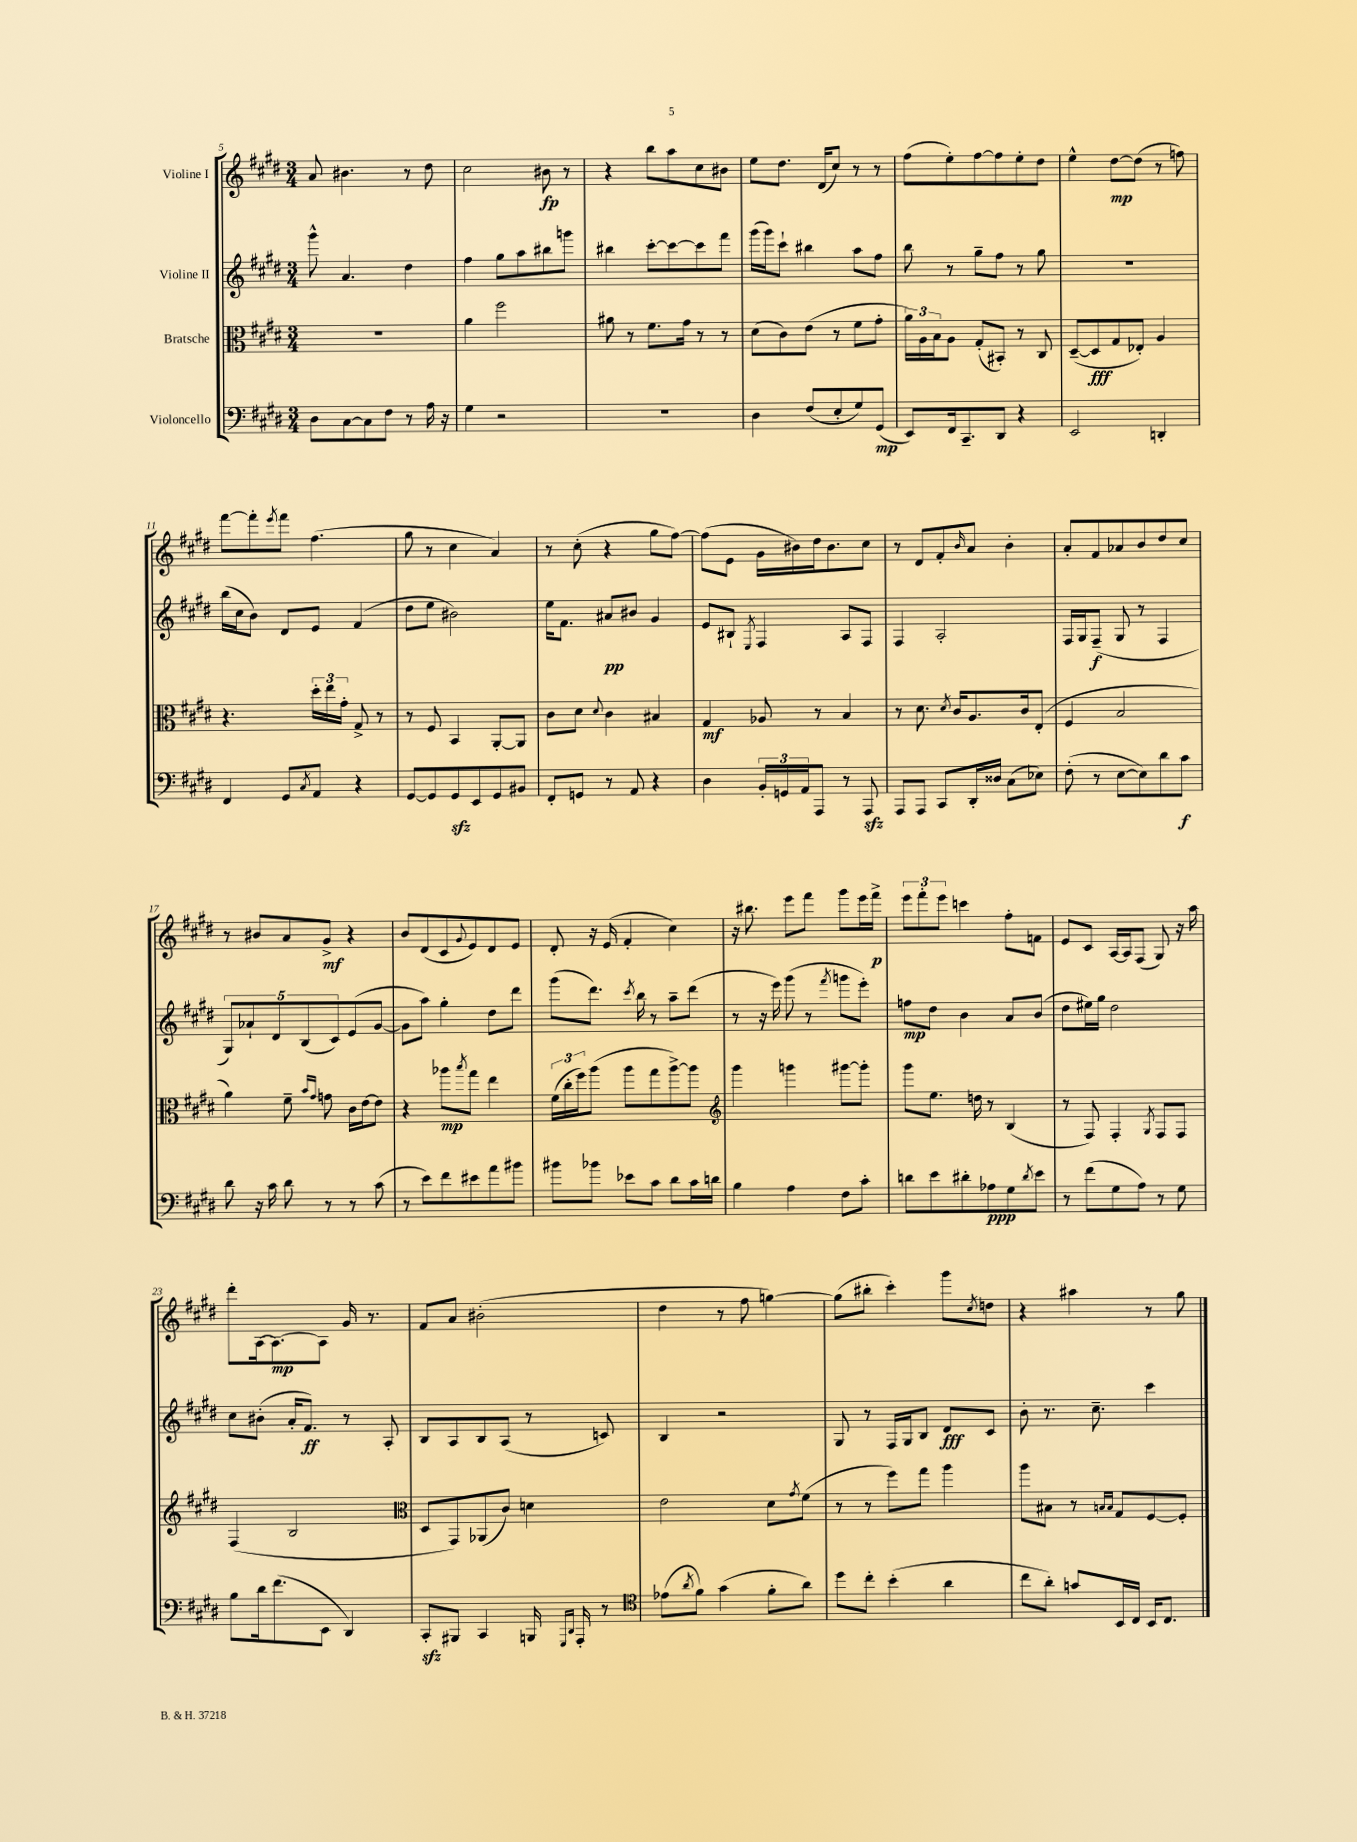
<<
\new StaffGroup <<
\new Staff = "s0" \with { instrumentName = "Violine I" } {
    \clef treble \key e \major \numericTimeSignature \time 3/4
    a'8 bis'4. r8 dis''8 |
    cis''2 bis'8\fp r8 |
    r4 b''8 a''8 cis''8 bis'8 |
    e''8 dis''8. dis'16( cis''8) r8 r8 |
    fis''8( e''8-.) fis''8~ fis''8 e''8-. dis''8 |
    e''4-^ dis''8~\mp dis''8( r8 f''8) |
    fis'''8~ fis'''8-. \acciaccatura { e'''8 } fis'''8 fis''4.( |
    gis''8 r8 cis''4 a'4) |
    r8 cis''8-.( r4 gis''8 fis''8~) |
    fis''8( e'8 gis'16 bis'16) dis''16 bis'8. cis''8 |
    r8 dis'8 fis'8-. \grace { b'16 } a'8 b'4-. |
    a'8-. fis'8 aes'8 b'8 dis''8 cis''8 |
    r8 bis'8 a'8 gis'8->\mf r4 |
    b'8 dis'8( cis'8 \appoggiatura { gis'8 } e'8) dis'8 e'8 |
    dis'8-. r16 e'16( fis'4-. cis''4) |
    r16 bis''8. e'''8 fis'''8 gis'''8 e'''16 fis'''16->\p |
    \tuplet 3/2 { e'''8 fis'''8-. e'''8 } c'''4 fis''8-. f'8 |
    e'8 cis'8 a16~ a16 fis8( gis8) r16 a''16 |
    dis'''8-. a16~ a8.~\mp a8 gis'16 r8. |
    fis'8 a'8 bis'2-.( |
    dis''4 r8 fis''8 g''4~) |
    g''8( bis''8-. cis'''4-.) gis'''8 \acciaccatura { cis''8 } d''8 |
    r4 ais''4 r8 gis''8 \bar "|." |
}
\new Staff = "s1" \with { instrumentName = "Violine II" } {
    \clef treble \key e \major \numericTimeSignature \time 3/4
    gis'''8-^ a'4. dis''4 |
    fis''4 gis''8 a''8 bis''8 g'''8 |
    bis''4 cis'''8~-. cis'''8~ cis'''8 fis'''8 |
    gis'''16( gis'''16) cis'''8-! bis''4 a''8 fis''8 |
    b''8 r8 gis''8-- fis''8 r8 gis''8 |
    R2. |
    b''16( cis''16 b'8) dis'8 e'8 fis'4( |
    dis''8 e''8 bis'2) |
    e''16 fis'8. ais'8\pp bis'8 gis'4 |
    e'8 bis8-! \acciaccatura { e8 } fis4 a8 fis8 |
    fis4 a2-. |
    fis16 gis16 fis8--\f( gis8 r8 fis4 |
    \tuplet 5/4 { gis8) aes'8-! dis'8 b8( cis'8) } e'8( gis'8~ |
    gis'8 a''8) gis''4-. dis''8 dis'''8 |
    gis'''8( dis'''8.) \acciaccatura { cis'''8 } b''16 r8 a''8-- dis'''8( |
    r8 r16 e'''16) gis'''8( r8 \acciaccatura { fis'''8 } g'''8 e'''8-.) |
    f''8\mp dis''8 b'4 a'8 b'8( |
    dis''8 eis''16) gis''16 dis''2 |
    cis''8 bis'8-.( a'16-. fis'8.\ff) r8 a8-. |
    b8 a8 b8 a8( r8 c'8) |
    b4 r2 |
    gis8 r8 fis16 gis16 b8 dis'8\fff cis'8 |
    b'8-. r8. cis''8.-- cis'''4 \bar "|." |
}
\new Staff = "s2" \with { instrumentName = "Bratsche" } {
    \clef alto \key e \major \numericTimeSignature \time 3/4
    R2. |
    a'4 fis''2 |
    ais'8 r8 fis'8. gis'16 r8 r8 |
    dis'8( cis'8) e'8( r8 fis'8 gis'8-. |
    \tuplet 3/2 { a'16) a16 b16 } a8 gis8-.( bis,8-.) r8 cis8 |
    dis8~--( dis8\fff gis8 ees8-.) a4 |
    r4. \tuplet 3/2 { dis''16-. e''16 gis'16-. } gis8-> r8 |
    r8 fis8 b,4 a,8~-. a,8 |
    cis'8 dis'8 \appoggiatura { dis'8 } cis'4 bis4 |
    gis4\mf aes8 r8 b4 |
    r8 dis'8. \acciaccatura { dis'8 } cis'16 a8. cis'16 e8-.( |
    fis4 b2 |
    a'4) fis'8-- \grace { b'16 gis'16 } g'8 cis'16 e'16~ e'8 |
    r4 aes''8\mp \acciaccatura { b''8 } gis''8 e''4 |
    \tuplet 3/2 { fis'16( cis''16-. fis''16) } a''8( a''8 gis''8 a''8~->) a''8 |
    \clef treble gis'''4 g'''4 gis'''8~ gis'''8-. |
    gis'''8 e''8. d''16 r8 b4( |
    r8 fis8) fis4-. \acciaccatura { gis8 } fis8 fis8 |
    fis4( b2 |
    \clef alto dis8 gis,8) aes,8( cis'8) d'4 |
    e'2 dis'8 \acciaccatura { gis'8 } fis'8( |
    r8 r8 fis''8) gis''8 a''4 |
    a''8 bis8 r8 \grace { b16 b16 } gis8 fis8~ fis8-. \bar "|." |
}
\new Staff = "s3" \with { instrumentName = "Violoncello" } {
    \clef bass \key e \major \numericTimeSignature \time 3/4
    dis8 cis8~ cis8 fis8 r8 a16 r16 |
    gis4 r2 |
    R2. |
    dis4 fis8( e8-. gis8) gis,8\mp( |
    e,8) fis,16 cis,8.-- dis,8 r4 |
    e,2 d,4-. |
    fis,4 gis,8 \acciaccatura { cis8 } a,8 r4 |
    gis,8~ gis,8 gis,8\sfz e,8 gis,8 bis,8 |
    fis,8-. g,8 r8 a,8 r4 |
    dis4 \tuplet 3/2 { b,16-. g,16 a,16 } a,,8 r8 a,,8\sfz |
    a,,8 a,,8 cis,8 dis,16-. disis16 cis8( ees8) |
    fis8-.( r8 e8~ e8) dis'8 cis'8\f |
    dis'8 r16 cis'16 dis'8 r8 r8 cis'8( |
    r8 e'8) fis'8 eis'8 a'8 bis'8 |
    bis'8 bes'8 ees'8 cis'8 dis'8 cis'16 d'16 |
    b4 a4 fis8 cis'8-. |
    d'8 e'8 dis'8-. aes8\ppp gis8 \acciaccatura { dis'8 } e'8 |
    r8 fis'8( gis8 a8) r8 gis8 |
    b8 dis'16 fis'8.( e,8 dis,4) |
    cis,8-.\sfz bis,,8 cis,4 b,,16 \grace { gis,,16 dis,16 } a,,16-. r8 |
    \clef tenor ees'8( \acciaccatura { a'8 } fis'8) gis'4( fis'8-. a'8) |
    dis''8 cis''8-. b'4-.( a'4 |
    cis''8 a'8-.) g'8 b,16 cis16 b,16 cis8. \bar "|." |
}
>>
>>
\layout { \context { \Score currentBarNumber = #5 } }
